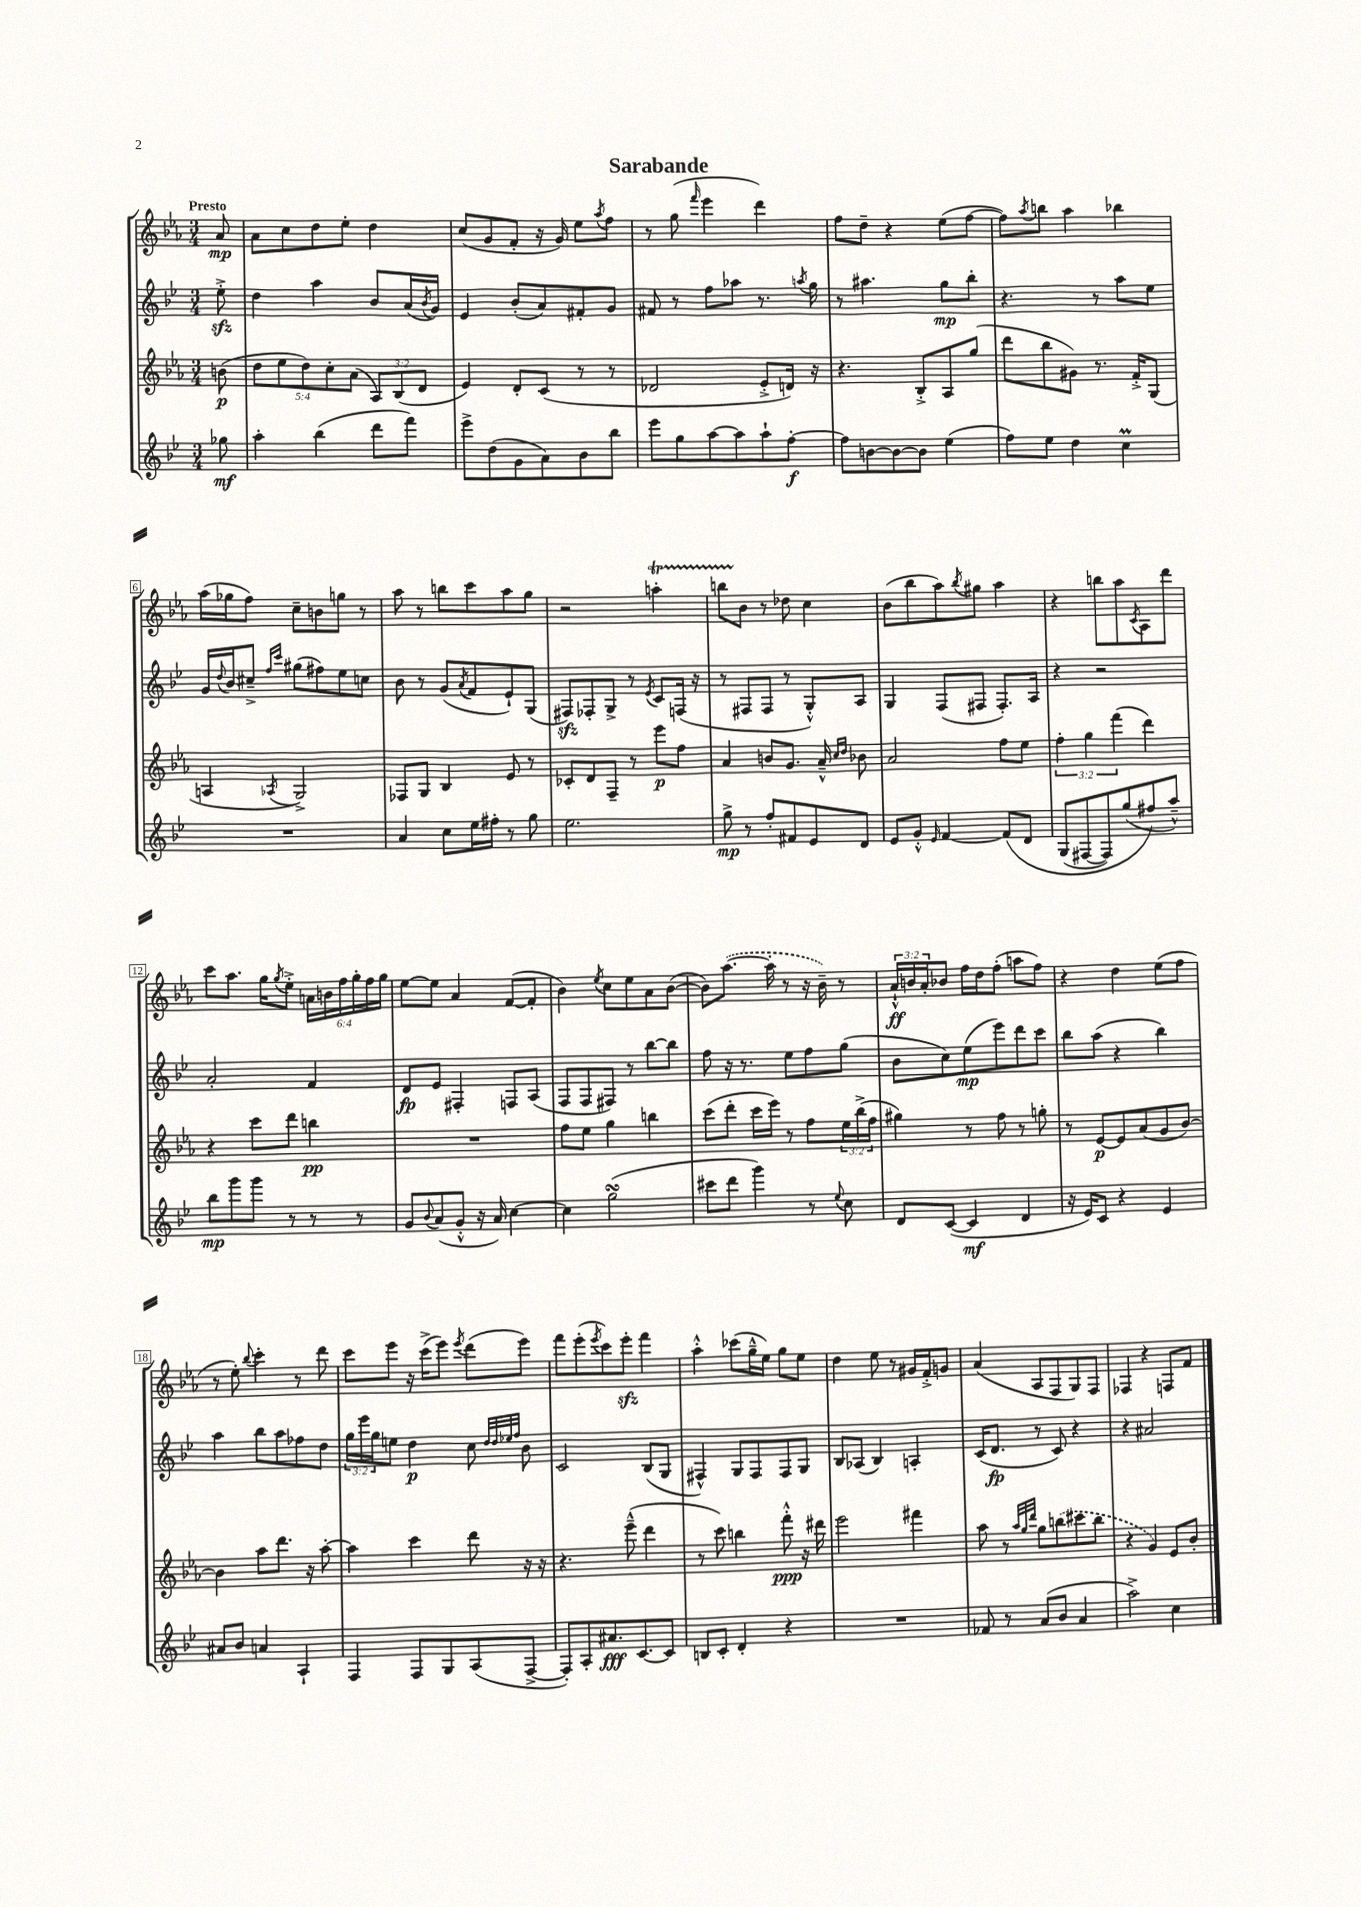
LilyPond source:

\header { title = "Sarabande" }
<<
\new StaffGroup <<
\new Staff = "s0" {
    \clef treble \key ees \major \numericTimeSignature \time 3/4 \override Staff.TupletNumber.text = #tuplet-number::calc-fraction-text \partial 8 \tempo "Presto"
    aes'8\mp |
    aes'8 c''8 d''8 ees''8-. d''4 |
    c''8( g'8 f'8-. r16 g'16) ees''8 \acciaccatura { aes''8 } f''8 |
    r8 g''8( \grace { f'''16 } ees'''4 d'''4) |
    f''8 d''8-- r4 ees''8( f''8~ |
    f''8) \acciaccatura { aes''8 } b''8 aes''4 bes''4 |
    aes''16( ges''16 f''8) c''8-- b'8 g''8 r8 |
    aes''8 r8 b''8 c'''8 aes''8 g''8 |
    r2 a''4-.\startTrillSpan |
    b''8 bes'8\stopTrillSpan r8 des''8 c''4 |
    bes'8( bes''8 aes''8) \acciaccatura { bes''8 } gis''8 aes''4 |
    r4 b''8 aes''8 \acciaccatura { c'8 } aes8 d'''8 |
    c'''8 aes''8. g''16 \acciaccatura { g''8 } ees''8-.-> \tuplet 6/4 { a'16 b'16 f''16 g''16-. f''16 g''16 } |
    ees''8~ ees''8 aes'4 f'8~( f'8-. |
    bes'4) \acciaccatura { ees''8 } c''8 ees''8 aes'8 bes'8~( |
    bes'8) \once \slurDashed aes''8.~( aes''16-. r8 r16 bes'16--) r8 |
    \tuplet 3/2 { aes'16-!-^\ff b'16 aes'16-. } bes'8 f''16 d''16 f''8-.( a''8 f''8) |
    r4 d''4 ees''8( f''8 |
    r8 ees''8-.) \appoggiatura { bes''8 } c'''4-. r8 d'''8 |
    c'''8 ees'''8 r16 c'''16->( ees'''8) \acciaccatura { ees'''8 } d'''8( ees'''8) |
    f'''8 ees'''8-.( \acciaccatura { ees'''8 } c'''8) ees'''8-.\sfz f'''4 |
    aes''4-.-^ ces'''8( g''16---^ ees''16) g''8 ees''8 |
    d''4 ees''8 r8 gis'16 f'16-.-> g'8 |
    aes'4( aes8 f8 g8) f8 |
    fes4 r4 f8 f'8 \bar "|." |
}
\new Staff = "s1" {
    \clef treble \key bes \major \numericTimeSignature \time 3/4 \override Staff.TupletNumber.text = #tuplet-number::calc-fraction-text \partial 8
    ees''8-.->\sfz |
    d''4 a''4 bes'8 a'16( \acciaccatura { bes'8 } g'16) |
    ees'4 bes'8-.( a'8) fis'8-. g'8 |
    fis'8 r8 f''8 aes''8 r8. \acciaccatura { a''8 } g''16 |
    r8 ais''4. g''8\mp bes''8-. |
    r4. r8 a''8 ees''8 |
    g'16 \appoggiatura { d''8 } bes'16 cis''8---> \grace { f''16 c'''16 } gis''8( fis''8) ees''8 c''8 |
    bes'8 r8 g'8( \acciaccatura { a'8 } f'8 ees'8-!) g8( |
    fis8\sfz) fes8-. g8-> r8 \acciaccatura { ees'8 } c'8 f16( r16 |
    r8 fis8 fis8 r8 g8-.-^) a8 |
    g4 f8( fis8 fis8.-.) a16 |
    r4 r2 |
    a'2-. f'4 |
    d'8\fp ees'8 fis4-. f8 a8( |
    f8 f8 fis8) r8 bes''8~ bes''8 |
    f''8 r16 r8. ees''8 f''8 g''8( |
    bes'8 c''8) ees''8\mp( ees'''8) d'''8 c'''8 |
    bes''8 a''8( r4 bes''4) |
    a''4 bes''8 a''8 fes''8 d''8 |
    \tuplet 3/2 { g''16 ees'''16 g''16 } e''8 d''4\p c''8 \grace { d''32 d''32 ees''32 f''32 } bes'8 |
    c'2 bes8( g8 |
    fis4-^) g8 fis8 fis8 g8 |
    bes8 aes8( bes4) a4-. |
    c'16( d'8.\fp r8 c'8) r4 |
    r4 ais'2 \bar "|." |
}
\new Staff = "s2" {
    \clef treble \key ees \major \numericTimeSignature \time 3/4 \override Staff.TupletNumber.text = #tuplet-number::calc-fraction-text \partial 8
    b'8\p( |
    \tuplet 5/4 { d''8 ees''8 d''8) c''8-. aes'8( } \tuplet 3/2 { aes8) bes8( d'8 } |
    ees'4) d'8-. c'8( r8 r8 |
    des'2 ees'8-.-> d'16) r16 |
    r4. bes8-.-> aes8 g''8( |
    d'''8 bes''8 gis'8) r8. f'16-.-> g8( |
    a4 \acciaccatura { aes8 } g2->) |
    fes8 g8 bes4 ees'8 r8 |
    ces'8-. d'8 f8-- r8 ees'''8\p f''8 |
    aes'4 b'8 g'8. aes'16---^ \grace { c''16 d''16 } bes'8 |
    aes'2 f''8 ees''8 |
    \tuplet 3/2 { f''4-. g''4 f'''4( } d'''4) |
    r4 c'''8 d'''8 b''4\pp |
    R2. |
    f''8 ees''8 g''4 b''4 |
    c'''8( d'''8-. c'''16 ees'''16) r8 f''8 \tuplet 3/2 { ees''16 bes''16->( f''16 } |
    gis''4) r8 f''8 r8 g''8-. |
    r8 ees'8~\p ees'8 aes'8( g'8 bes'8~) |
    bes'4 aes''8 d'''8. r16 aes''8~-. |
    aes''4 c'''4 d'''8 r16 r16 |
    r4. ees'''8---^( d'''4 |
    r8 c'''8) b''4 f'''8-.-^\ppp r16 dis'''16 |
    ees'''2 fis'''4 |
    aes''8 r8 \grace { aes''32 g''32 d'''32 } g''8 \once \slurDashed b''8( cis'''8 b''8 |
    r4 g'4) ees'8 bes'8-. \bar "|." |
}
\new Staff = "s3" {
    \clef treble \key bes \major \numericTimeSignature \time 3/4 \partial 8
    ges''8\mf |
    a''4-. bes''4( d'''8 f'''8) |
    ees'''8-> d''8( g'8 a'8) bes'8 bes''8 |
    ees'''8 g''8 a''8~ a''8 a''8-! f''8~-.\f |
    f''8 b'8~ b'8~ b'8 ees''4( |
    f''8) ees''8 d''4 c''4\prall |
    R2. |
    a'4 c''8 ees''16 fis''16-. r8 g''8 |
    ees''2. |
    g''8->\mp r8 f''8-. fis'8 ees'8 d'8 |
    ees'8 g'8-.-^ \grace { ees'16 } f'4~ f'8\( d'8 |
    g8( fis8~ fis8) g''8( fis''8\) a''8---^) |
    bes''8\mp g'''8 g'''8 r8 r8 r8 |
    g'8 \appoggiatura { bes'8 } a'8( g'8-.-^ r16 a'16) c''4~ |
    c''4 g''2\turn( |
    cis'''8 d'''8 g'''4) r8 \appoggiatura { ees''8 } c''8 |
    d'8 c'8~( c'4\mf d'4 |
    r16 ees'16) c'8 r4 ees'4 |
    ais'8 bes'8 a'4 a4-! |
    f4 f8 g8 a8( f8~-> |
    f8-.) a8-. ais'8.\fff c'8.~ c'8 |
    b8 c'8-. d'4-. r4 |
    R2. |
    fes'8 r8 a'8( bes'8 a'4 |
    a''2->) c''4 \bar "|." |
}
>>
>>
\layout { \context { \Score \override BarNumber.stencil = #(make-stencil-boxer 0.1 0.3 ly:text-interface::print) } }
